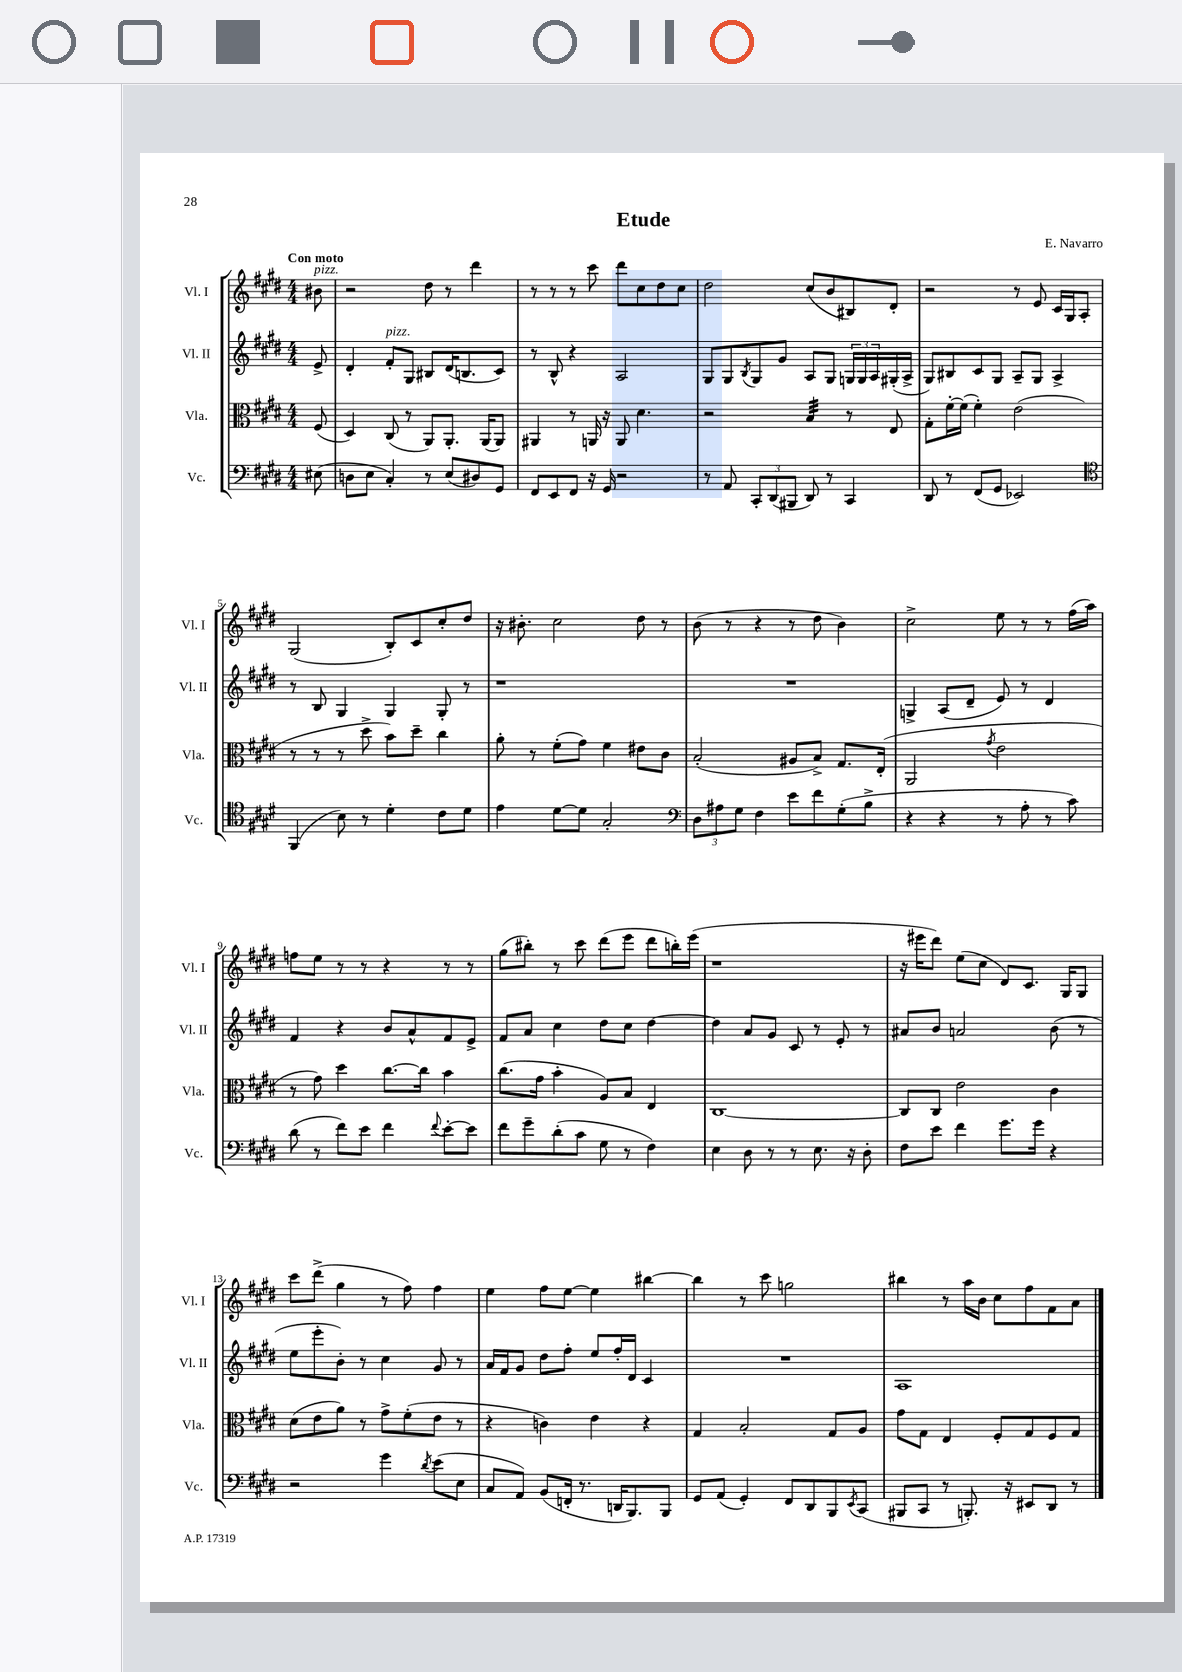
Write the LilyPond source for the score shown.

\header { title = "Etude" composer = "E. Navarro" }
<<
\new StaffGroup <<
\new Staff = "s0" \with { instrumentName = "Vl. I" shortInstrumentName = "Vl. I" } {
    \clef treble \key e \major \numericTimeSignature \time 4/4 \partial 8 \tempo "Con moto"
    bis'8^\markup { \italic "pizz." } |
    r2 dis''8 r8 dis'''4 |
    r8 r8 r8 cis'''8 dis'''8 cis''8 dis''8 cis''8 |
    dis''2 cis''8( b'8 bis8) dis'8-. |
    r2 r8 e'8 cis'16 gis16 a8-. |
    gis2( b8-.) cis'8 cis''8-. dis''8 |
    r16 bis'8.-. cis''2 dis''8 r8 |
    b'8( r8 r4 r8 dis''8 b'4) |
    cis''2-> e''8 r8 r8 fis''16( a''16) |
    f''8 e''8 r8 r8 r4 r8 r8 |
    gis''8( bis''8-.) r8 cis'''8 dis'''8( e'''8 dis'''8 b''16-.) e'''16( |
    r1 |
    r16 eis'''16 dis'''8) e''8( cis''8 dis'8) cis'8. gis16 gis8 |
    cis'''8 dis'''8->( gis''4 r8 fis''8) fis''4 |
    e''4 fis''8 e''8~ e''4 bis''4~ |
    bis''4 r8 cis'''8 g''2 |
    bis''4 r8 a''16 b'16 cis''8 fis''8 fis'8 a'8 \bar "|." |
}
\new Staff = "s1" \with { instrumentName = "Vl. II" shortInstrumentName = "Vl. II" } {
    \clef treble \key e \major \numericTimeSignature \time 4/4 \partial 8
    e'8-> |
    dis'4-. fis'8-.^\markup { \italic "pizz." } gis8 bis8 dis'16( b8. cis'8) |
    r8 b8-^ r4 a2 |
    gis8 gis8 \acciaccatura { b8 } gis8 gis'8 a8 gis8 \tuplet 3/2 { g16 g16 a16 } gis16-.( a16-> |
    gis8) bis8 cis'8 gis8 a8-- gis8 a4-> |
    r8 b8 gis4 gis4 gis8-. r8 |
    r1 |
    R1 |
    g4-> a8( dis'8-- e'8) r8 dis'4 |
    fis'4 r4 b'8 a'8-^ fis'8 e'8-> |
    fis'8 a'8 cis''4 dis''8 cis''8 dis''4~ |
    dis''4 a'8 gis'8 cis'8 r8 e'8-. r8 |
    ais'8 b'8 a'2 b'8( r8 |
    e''8 e'''8-. b'8-.) r8 cis''4 gis'8 r8 |
    a'16 fis'16 gis'8 dis''8 fis''8-. e''8 fis''16-. dis'16 cis'4 |
    R1 |
    a1 \bar "|." |
}
\new Staff = "s2" \with { instrumentName = "Vla." shortInstrumentName = "Vla." } {
    \clef alto \key e \major \numericTimeSignature \time 4/4 \partial 8
    fis8( |
    dis4) cis8( r8 a,8) a,8.-. a,16( a,8) |
    ais,4 r8 a,16 r16 a,8 dis'4. |
    r2 b4:32 r8 e8 |
    gis8-. fis'16~-. fis'16( fis'4-.) e'2( |
    r8 r8 r8 dis''8-> b'8) dis''8-- cis''4 |
    a'8-. r8 fis'8-.( gis'8) fis'4 eis'8 cis'8 |
    b2-.( ais8 b8->) gis8. e16-.( |
    a,2 \acciaccatura { gis'8 } e'2 |
    r8 gis'8) dis''4 cis''8.~ cis''16 b'4 |
    cis''8.( gis'16 b'4-. a8) b8 e4 |
    cis1~ |
    cis8 cis8 e'2 cis'4 |
    dis'8( e'8 a'8) r8 gis'8-> fis'8-.( e'8 r8 |
    r4 c'4) e'4 r4 |
    gis4 b2-. gis8 a8 |
    gis'8 gis8 e4 fis8-. gis8 fis8 gis8 \bar "|." |
}
\new Staff = "s3" \with { instrumentName = "Vc." shortInstrumentName = "Vc." } {
    \clef bass \key e \major \numericTimeSignature \time 4/4 \partial 8
    eis8( |
    d8 e8 cis4-.) r8 e8( dis8) gis,8 |
    fis,8 e,8 fis,8 r16 gis,16 r2 |
    r8 a,8 \tuplet 3/2 { cis,8-. dis,8( bis,,8 } dis,8) r8 cis,4 |
    dis,8 r8 fis,8( gis,8 ees,2) |
    \clef tenor fis,4( b8) r8 dis'4-. cis'8 dis'8 |
    e'4 dis'8~ dis'8 gis2-. |
    \clef bass \tuplet 3/2 { dis8 ais8 gis8 } fis4 e'8 fis'8 gis8-.( b8-> |
    r4 r4 r8 a8-. r8 cis'8) |
    dis'8( r8 fis'8) e'8 fis'4 \appoggiatura { fis'8 } e'8~-. e'8 |
    fis'8 gis'8-- dis'8-.( cis'8 gis8 r8 fis4) |
    e4 dis8 r8 r8 e8. r16 dis8-. |
    fis8 e'8 fis'4 gis'8. gis'16 r4 |
    r2 gis'4 \acciaccatura { dis'8 } e'8( e8 |
    cis8 a,8) b,8( f,16-. r8. d,16 b,,8.) b,,8 |
    gis,8 a,8( gis,4-.) fis,8 dis,8 b,,8 \acciaccatura { e,8 } cis,8( |
    bis,,8 cis,8 r8 b,,8.-.) r16 eis,8 dis,8 r8 \bar "|." |
}
>>
>>
